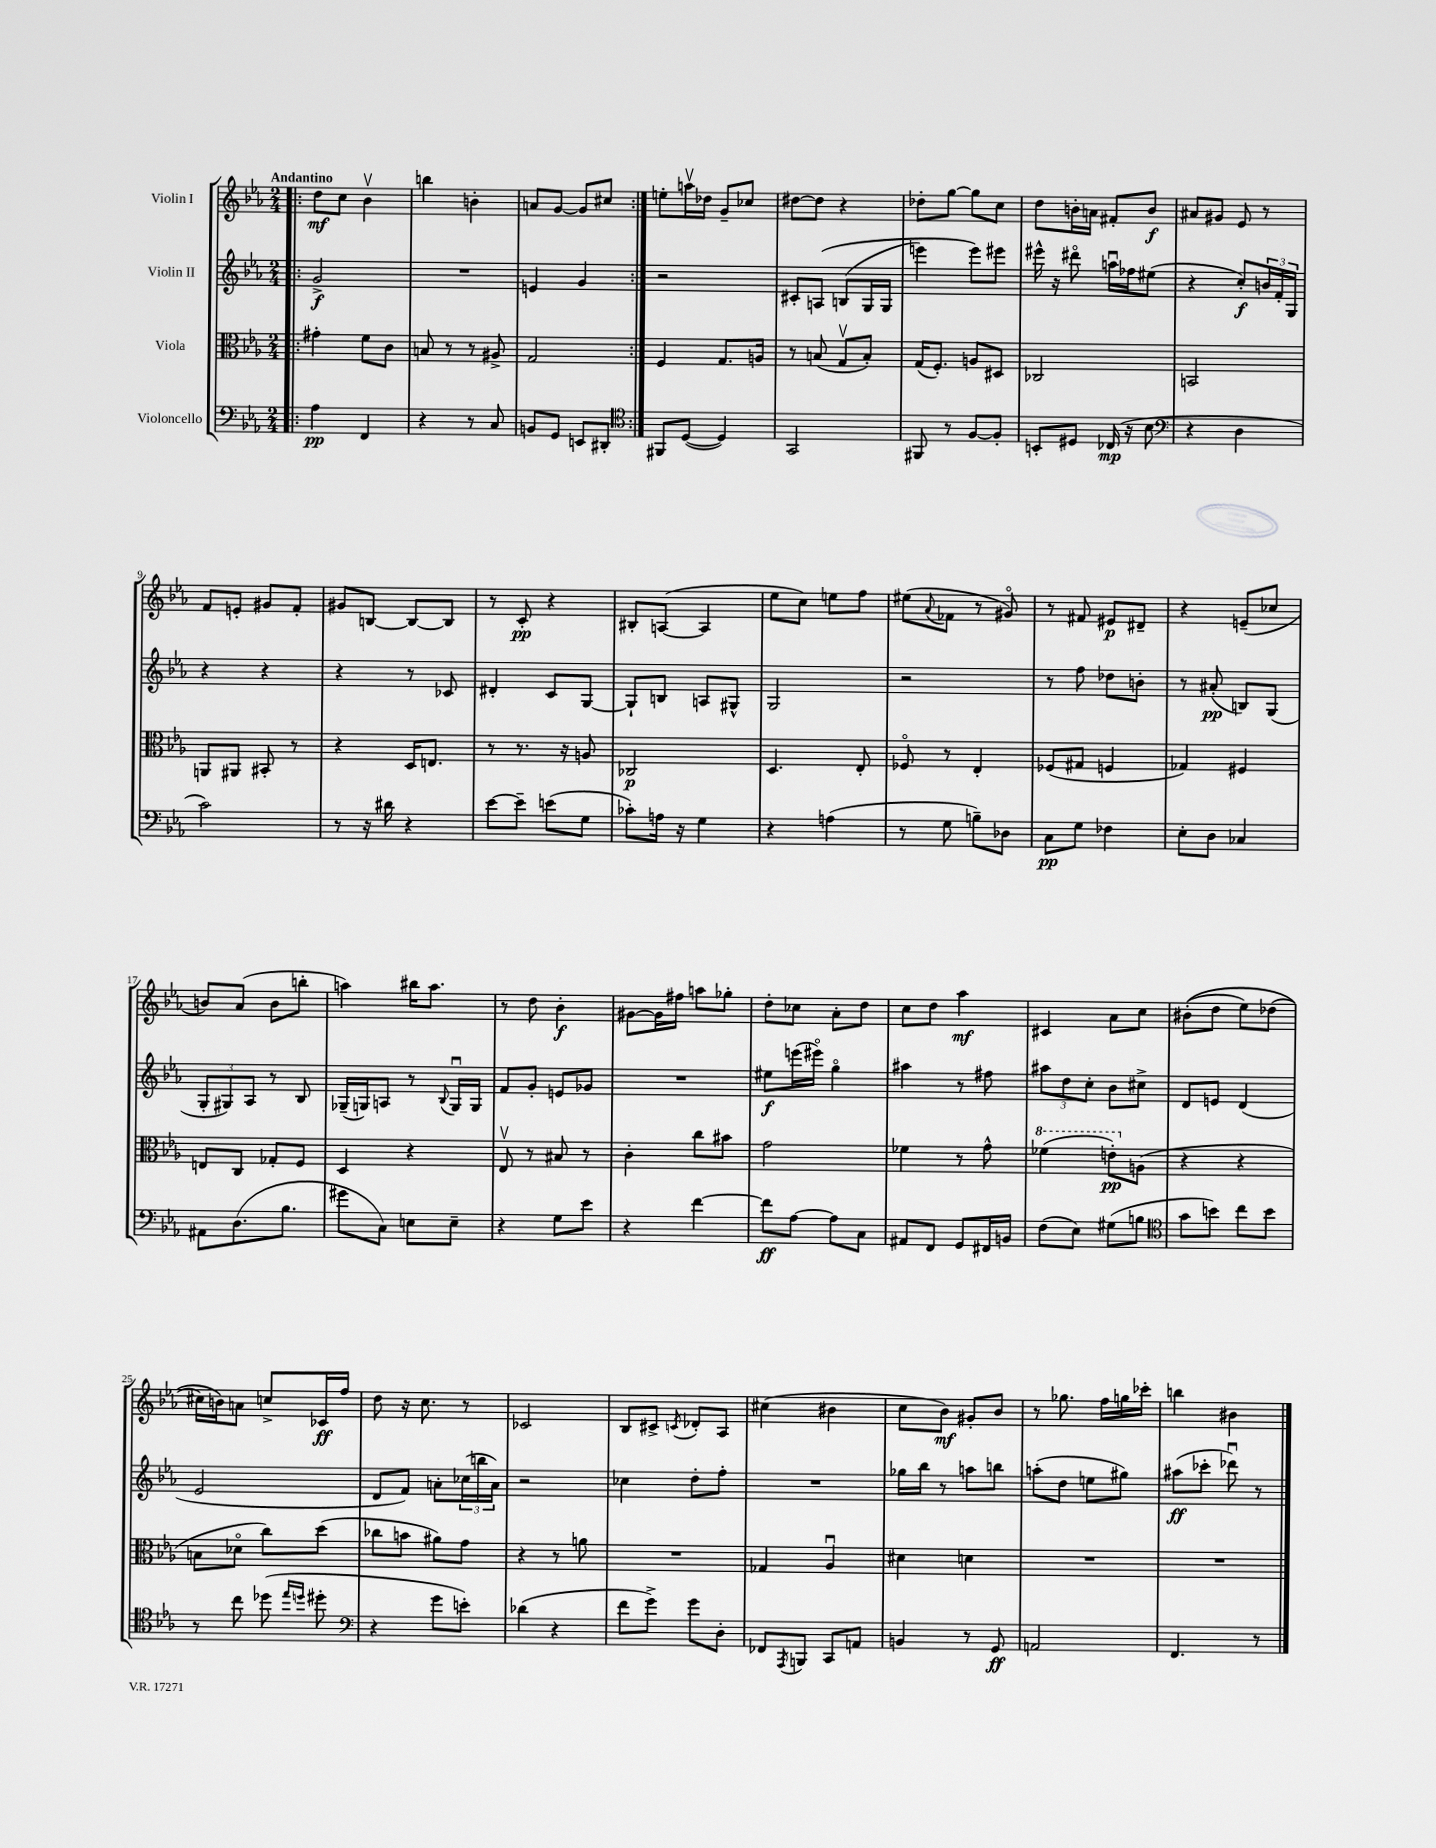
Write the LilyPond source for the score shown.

<<
\new StaffGroup <<
\new Staff = "s0" \with { instrumentName = "Violin I" } {
    \clef treble \key ees \major \numericTimeSignature \time 2/4 \tempo "Andantino"
    \repeat volta 2 { \bar ".|:" d''8\mf c''8 bes'4\upbow |
    b''4 b'4-. |
    a'8 g'8~ g'8 cis''8 | }
    e''8-. a''16\upbow des''16 g'8-- ces''8 |
    dis''8~ dis''8 r4 |
    des''8-. g''8~ g''8 c''8 |
    d''8 b'16-. a'16 fis'8-. b'8\f |
    ais'8 gis'8 ees'8 r8 |
    f'8 e'8-. gis'8 f'8-. |
    gis'8 b8~ b8~ b8 |
    r8 c'8-.\pp r4 |
    bis8-. a8~( a4 |
    ees''8 c''8) e''8 f''8 |
    eis''8( \appoggiatura { aes'8 } fes'8 r8 gis'8\flageolet) |
    r8 fis'8 eis'8\p dis'8-- |
    r4 e'8--( ces''8 |
    b'8) aes'8( b'8 b''8-. |
    a''4) bis''16 a''8. |
    r8 d''8 bes'4-.\f |
    gis'8~ gis'16 fis''16 a''8 ges''8-. |
    d''8-. ces''8 aes'8-. d''8 |
    c''8 d''8 aes''4\mf |
    cis'4 aes'8 c''8 |
    bis'8-.(\( d''8 ees''8) des''8( |
    cis''16) b'16\) a'8 c''8-> ces'16\ff f''16 |
    d''8 r16 c''8. r8 |
    ces'2 |
    bes8 cis'8-> \acciaccatura { c'8 } des'8-. aes8 |
    cis''4( bis'4 |
    c''8 bes'8\mf) gis'8-. bes'8 |
    r8 ges''8. f''16 g''16 ces'''16-. |
    b''4 bis'4 \bar "|." |
}
\new Staff = "s1" \with { instrumentName = "Violin II" } {
    \clef treble \key ees \major \numericTimeSignature \time 2/4
    \repeat volta 2 { \bar ".|:" g'2->\f |
    R2 |
    e'4 g'4 | }
    r2 |
    cis'8-. a8\( b8( g16 g16 |
    e'''4) e'''8\) eis'''8 |
    eis'''16-^ r16 dis'''8\flageolet a''16\downbow fes''16 eis''8( |
    r4 c''8-.\f) \tuplet 3/2 { b'16 f'16-. g16 } |
    r4 r4 |
    r4 r8 ces'8 |
    dis'4-. c'8 g8~ |
    g8-! b8 a8 gis8-^ |
    g2 |
    r2 |
    r8 f''8 des''8 b'8-. |
    r8 ais'8-.\pp( b8) g8( |
    \tuplet 3/2 { g8-. gis8) aes8 } r8 bes8 |
    ges16--( g16) a8 r8 \appoggiatura { bes8 } g16\downbow g16 |
    f'8 g'8-. e'8 ges'8 |
    R2 |
    eis''8\f e'''16( eis'''16\flageolet) g''4\flageolet |
    ais''4 r8 fis''8 |
    \tuplet 3/2 { ais''8 d''8 c''8-. } bes'8 cis''8-> |
    d'8 e'8 d'4( |
    ees'2 |
    d'8 f'8) a'8-. \tuplet 3/2 { ces''16( b''16 a'16) } |
    r2 |
    ces''4 d''8-. f''8-. |
    R2 |
    ges''16 bes''16 r8 a''8 b''8 |
    a''8-.( d''8 e''8 gis''8) |
    ais''8\ff( ces'''8-. des'''8\downbow) r8 \bar "|." |
}
\new Staff = "s2" \with { instrumentName = "Viola" } {
    \clef alto \key ees \major \numericTimeSignature \time 2/4
    \repeat volta 2 { \bar ".|:" gis'4-. f'8 c'8 |
    b8 r8 r8 ais8-> |
    g2 | }
    f4 g8. a16 |
    r8 b8( g8\upbow b8-.) |
    g16( f8.-.) a8 dis8 |
    ces2 |
    b,2 |
    a,8 ais,8 bis,8-. r8 |
    r4 d16 e8. |
    r8 r8. r16 a8 |
    ces2\p |
    d4. ees8-. |
    fes8\flageolet r8 ees4-. |
    fes8( gis8 f4 |
    ges4) fis4 |
    e8 c8 ges8-. f8 |
    d4 r4 |
    ees8\upbow r8 bis8 r8 |
    c'4-. c''8 bis'8 |
    g'2 |
    fes'4 r8 g'8-^ |
    \ottava #1 fes''4( e''8-.\pp) \ottava #0 a8( |
    r4 r4 |
    b8 des'8\flageolet c''8) d''8( |
    ces''8 b'8 ais'8) g'8 |
    r4 r8 a'8 |
    R2 |
    ges4 aes4\downbow |
    dis'4 d'4 |
    R2 |
    R2 \bar "|." |
}
\new Staff = "s3" \with { instrumentName = "Violoncello" } {
    \clef bass \key ees \major \numericTimeSignature \time 2/4
    \repeat volta 2 { \bar ".|:" aes4\pp f,4 |
    r4 r8 c8 |
    b,8 g,8 e,8 dis,8-. | }
    \clef tenor fis,8 d8~( d4) |
    g,2 |
    fis,8 r8 f8~ f8-. |
    b,8-. dis8 ces16\mp( r16 bes8 |
    \clef bass r4 d4 |
    c'2) |
    r8 r16 dis'16 r4 |
    ees'8~ ees'8-- e'8( g8 |
    ces'8-.) a16 r16 g4 |
    r4 a4( |
    r8 g8 b8--) des8 |
    c8\pp g8 fes4 |
    ees8-. d8 ces4 |
    ais,8 d8.( bes8. |
    gis'8 c8) e8 e8-- |
    r4 g8 ees'8 |
    r4 f'4~ |
    f'8\ff aes8~ aes8 c8 |
    ais,8 f,8 g,8 fis,16 b,16 |
    f8( ees8) gis8( b8 |
    \clef tenor g'8 b'8) c''8 b'8 |
    r8 c''8 des''8( \grace { ees''16 d''16 } dis''8-. |
    \clef bass r4 g'8 e'8-.) |
    des'4( r4 |
    f'8 g'8->) g'8 d8-. |
    fes,8 \acciaccatura { aes,,8 } b,,8 c,8 a,8 |
    b,4 r8 g,8\ff |
    a,2 |
    f,4. r8 \bar "|." |
}
>>
>>
